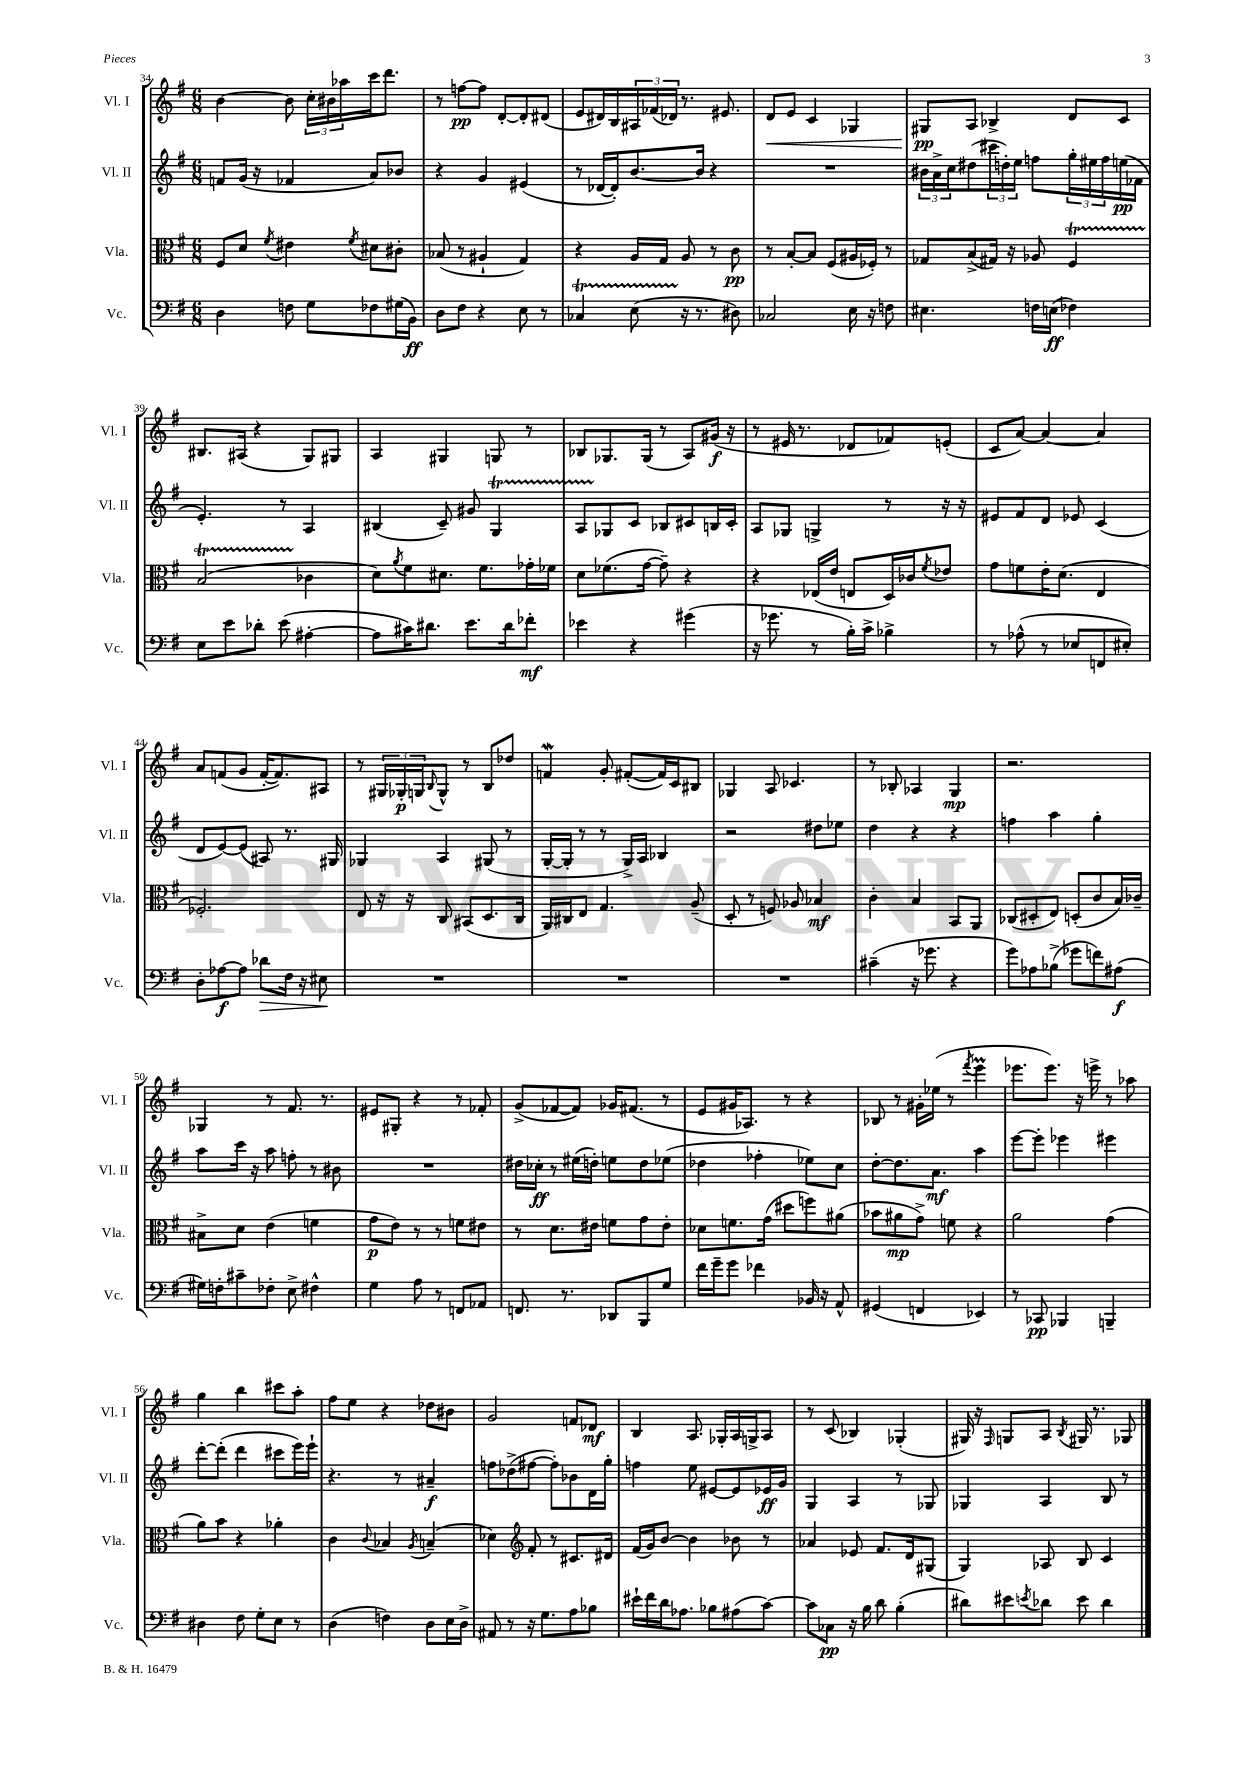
<<
\new StaffGroup <<
\new Staff = "s0" \with { instrumentName = "Vl. I" shortInstrumentName = "Vl. I" } {
    \clef treble \key g \major \numericTimeSignature \time 6/8
    b'4~ b'8 \tuplet 3/2 { c''16-. bis'16 aes''16 } c'''16 d'''8. |
    r8 f''8~\pp f''8 d'8~-. d'8-. dis'8( |
    e'8 dis'16) b16 \tuplet 3/2 { ais16 fes'16( des'16) } r8. eis'8. |
    d'8\< e'8 c'4 ges4 |
    gis8\pp\! a8 bes4-> d'8 c'8 |
    bis8. ais16( r4 g8) gis8 |
    a4 gis4 g8 r8 |
    bes8 ges8. ges16( r8 a8) gis'16\f( r16 |
    r8 eis'16 r8. des'8 fes'8) e'8-.( |
    c'8 a'8~) a'4~ a'4 |
    a'8 f'8( g'8 f'16~-. f'8.) ais8 |
    r8 \tuplet 3/2 { gis16 ges16-.\p g16 } \appoggiatura { b8 } g8-^ r8 b8 des''8 |
    f'4\mordent g'8-. fis'8~-.( fis'16) c'16 bis8 |
    ges4 a8 ces'4. |
    r8 bes8-. aes4 g4\mp |
    r2. |
    ges4 r8 fis'8. r8. |
    eis'8 gis8-. r4 r8 fes'8-. |
    g'8->( fes'8~ fes'8) ges'16 fis'8.( r8 |
    e'8 gis'16 aes8.) r8 r4 |
    bes8 r8 gis'16-. ees''16( r8 \acciaccatura { fis'''8 } e'''4\prall |
    ees'''8. ees'''8.) r16 e'''16-> r8 aes''8 |
    g''4 b''4 cis'''8 a''8-. |
    fis''8 e''8 r4 des''8 bis'8 |
    g'2 f'8 des'8\mf |
    b4 a8. ges16-. a16 g16-> a8 |
    r8 c'8( bes4) ges4-.( |
    gis16) r16 \grace { fis16 } g8 a8 \acciaccatura { b8 } gis16 r8. ges8 \bar "|." |
}
\new Staff = "s1" \with { instrumentName = "Vl. II" shortInstrumentName = "Vl. II" } {
    \clef treble \key g \major \numericTimeSignature \time 6/8
    f'8 g'16( r16 fes'4 a'8) bes'8 |
    r4 g'4 eis'4( |
    r8 des'16~ des'16-.) b'8.~ b'16 r4 |
    R2. |
    \tuplet 3/2 { bis'16 a'16-> c''16 } dis''8( \tuplet 3/2 { cis'''16 d''16-.) e''16 } f''8 \tuplet 3/2 { g''16-. eis''16 f''16 } e''16\pp( fes'16 |
    e'4.-.) r8 a4 |
    bis4( c'8--) gis'8 g4\startTrillSpan |
    a8 ges8\stopTrillSpan c'8 bes8 cis'8 b16 cis'16-. |
    a8 ges8 g4-> r8 r16 r16 |
    eis'8 fis'8 d'8 ees'8 c'4( |
    d'8 e'8~) e'8( ais8) r8. gis16 |
    ges4 a4 gis8( r8 |
    g16~-. g16-. r8 r8 g16->) a16 bes4 |
    r2 dis''8 ees''8 |
    d''4 r4 r4 |
    f''4 a''4 g''4-. |
    a''8 c'''16 r16 a''8 f''8-. r8 bis'8 |
    R2. |
    dis''16 ces''16-.\ff r8 eis''16( d''16-.) e''8 d''8 ees''8( |
    des''4 fes''4-. ees''8) c''8 |
    d''8~-. d''8. a'8.\mf a''4 |
    e'''8~ e'''8-. ees'''4 eis'''4 |
    d'''8~-. d'''8-.( d'''4 cis'''8 e'''16) e'''16-! |
    r4. r8 ais'4--\f |
    f''8 des''8->( fis''8~ fis''8-.) bes'8 d'16 g''16-. |
    f''4 e''8 eis'8~ eis'8 ees'16\ff g'16 |
    g4 a4 r8 ges8 |
    ges4 a4 b8 r8 \bar "|." |
}
\new Staff = "s2" \with { instrumentName = "Vla." shortInstrumentName = "Vla." } {
    \clef alto \key g \major \numericTimeSignature \time 6/8
    fis8 d'8 \acciaccatura { fis'8 } eis'4 \acciaccatura { fis'8 } dis'8 cis'8-. |
    bes8( r8 ais4-! g4) |
    r4 a16 g16 a8 r8 c'8\pp |
    r8 b8~-. b8 fis8( ais16 fes16-.) r8 |
    ges8 b8->( gis16) r16 aes8 fis4\startTrillSpan |
    b2( ces'4\stopTrillSpan |
    d'8) \acciaccatura { a'8 } fis'8 dis'8. fis'8. ges'16-. fes'16 |
    d'8 fes'8.( g'16~ g'8--) r4 |
    r4 ees16( e'16 e8 d16) ces'16 \acciaccatura { fis'8 } ees'8 |
    g'8 f'8 e'16-. d'8.( e4 |
    fes2.-.) |
    e8 r16 r16 c8 bis,8( d8. c16 |
    a,16) cis16 e8 g4. a8--( |
    d8-. r8 f8) aes8 bes4\mf |
    c'4-. b4 b,8 a,8 |
    ces8( dis8-. e8) d8-.( c'8 b16) ces'16-- |
    bis8-> d'8 e'4( f'4 |
    g'8\p e'8) r8 r8 f'8 eis'8 |
    r8 d'8. eis'16 f'8 g'8 eis'8-. |
    des'8 f'8. g'16( dis''8 f''8) ais'8( |
    bes'8 ais'8\mp g'8->) f'8 r4 |
    a'2 g'4( |
    a'8) b'8 r4 aes'4-. |
    c'4 \appoggiatura { c'8 } bes4 \acciaccatura { a8 } b4--( |
    des'4) \clef treble fis'8-. r8 cis'8. dis'16 |
    fis'16( g'16) b'8~ b'4 bes'8 r8 |
    aes'4 ees'8 fis'8. d'16 gis8( |
    g4) aes8 b8 c'4 \bar "|." |
}
\new Staff = "s3" \with { instrumentName = "Vc." shortInstrumentName = "Vc." } {
    \clef bass \key g \major \numericTimeSignature \time 6/8
    d4 f8 g8 fes8 gis16( b,16\ff) |
    d8 fis8 r4 e8 r8 |
    ces4\startTrillSpan e8( r16\stopTrillSpan r8. dis8) |
    ces2 e16 r16 f8 |
    eis4. f16 e16\ff( fes4) |
    e8 e'8 des'8-. e'8( ais4~-. |
    ais8 cis'16) dis'8. e'8. dis'16 fes'8-.\mf |
    ees'4 r4 gis'4( |
    r16 ges'8. r8 b16-.) c'16-> bes4-> |
    r8 aes8-^( r8 ees8 f,8 eis8-.) |
    d8-. aes8~\f aes8 des'8\> fis16 r16 eis8\! |
    R2. |
    R2. |
    R2. |
    cis'4--( r16 ges'8. r4 |
    g'8) aes8 bes8->( ges'8 f'8) ais8\f( |
    gis16) f16-. cis'8-- fes8-. e8-> fis4-^ |
    g4 a8 r8 f,8 aes,8 |
    f,8. r8. des,8 b,,8 g8 |
    fis'16 g'16-- g'8 fes'4 bes,16 r16 a,8-^ |
    gis,4( f,4 ees,4) |
    r8 ces,8\pp bes,,4 b,,4-- |
    dis4 fis8 g8-. e8 r8 |
    d4( f4) d8 e16 d16-> |
    ais,8 r8 r16 g8. a8 bes8 |
    eis'16-! fis'16 d'16 aes8. bes8 ais8( c'8~) |
    c'8 ces8\pp r16 b16 d'8 b4-.( |
    dis'8) eis'8 \acciaccatura { e'8 } des'8 e'8 des'4 \bar "|." |
}
>>
>>
\layout { \context { \Score currentBarNumber = #34 } }
